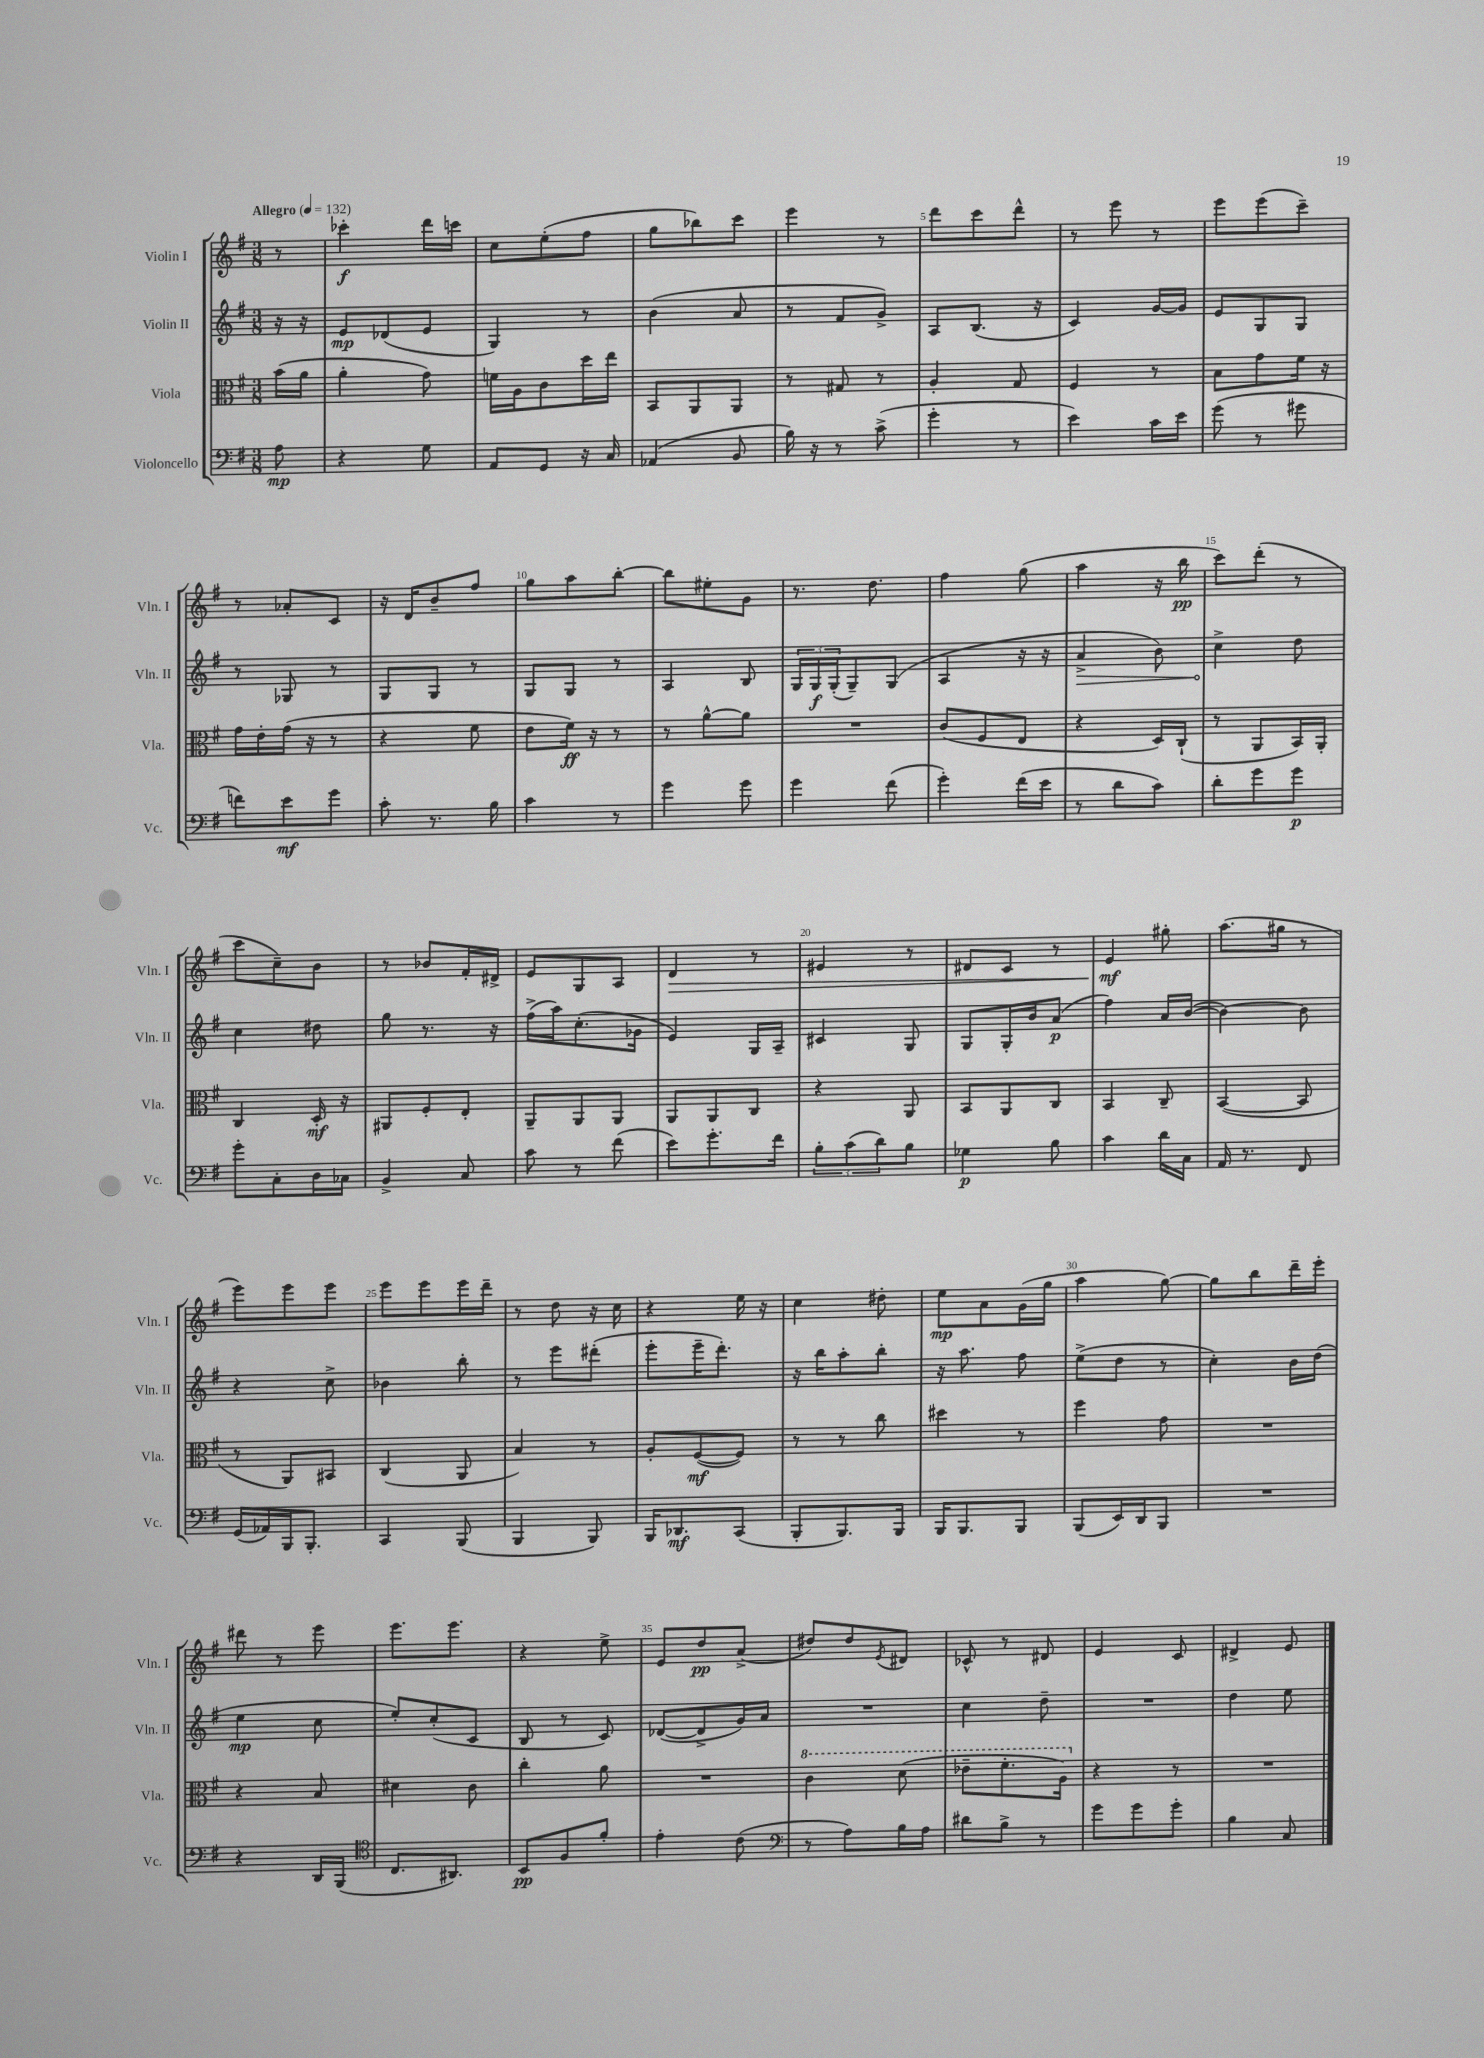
<<
\new StaffGroup <<
\new Staff = "s0" \with { instrumentName = "Violin I" shortInstrumentName = "Vln. I" } {
    \clef treble \key g \major \numericTimeSignature \time 3/8 \partial 8 \tempo "Allegro" 4 = 132
    r8 |
    ces'''4-.\f d'''16 c'''16 |
    c''8 e''8-.( fis''8 |
    g''8 bes''8) c'''8 |
    e'''4 r8 |
    d'''8 c'''8 d'''8-^ |
    r8 e'''8 r8 |
    e'''8 e'''8( c'''8--) |
    r8 aes'8-. c'8 |
    r16 d'16 b'8-- fis''8 |
    g''8 a''8 b''8~-. |
    b''8 eis''8-. g'8 |
    r8. d''8. |
    fis''4 g''8( |
    a''4 r16 b''16\pp |
    c'''8) d'''8-.( r8 |
    c'''8 c''8--) b'8 |
    r8 bes'8 fis'16-. dis'16-> |
    e'8 g8 a8 |
    d'4\> r8 |
    eis'4 r8 |
    dis'8 c'8 r8 |
    e'4\mf\! gis''8-. |
    a''8.( gis''16 r8 |
    e'''8) e'''8 e'''8 |
    e'''8 e'''8 e'''16 d'''16-- |
    r8 d''8 r16 c''16 |
    r4 e''16 r16 |
    c''4 dis''8-. |
    e''8\mp a'8 g'16( g''16 |
    a''4 g''8~) |
    g''8 b''8 d'''16-- e'''16-. |
    dis'''8 r8 e'''8 |
    e'''8. e'''8. |
    r4 e''8-> |
    e'8 d''8\pp a'8->( |
    dis''8) dis''8 \acciaccatura { e'8 } dis'8 |
    ces'8-^ r8 dis'8 |
    e'4 c'8 |
    dis'4-> e'8 \bar "|." |
}
\new Staff = "s1" \with { instrumentName = "Violin II" shortInstrumentName = "Vln. II" } {
    \clef treble \key g \major \numericTimeSignature \time 3/8 \partial 8
    r16 r16 |
    e'8\mp des'8( e'8 |
    g4) r8 |
    b'4( a'8 |
    r8 fis'8 g'8->) |
    a8 b8.( r16 |
    c'4) g'16~ g'16 |
    e'8 g8 g8 |
    r8 ges8 r8 |
    g8 g8 r8 |
    g8 g8 r8 |
    a4 b8 |
    \tuplet 3/2 { g16 g16\f g16-.( } g8--) g8( |
    a4 r16 r16 |
    \once \override Hairpin.circled-tip = ##t a'4->\> b'8) |
    c''4->\! d''8 |
    c''4 dis''8 |
    g''8 r8. r16 |
    fis''16->( a''16) c''8.-.( ges'16 |
    e'4) g16 a16-- |
    cis'4 g8 |
    g8 g16-. b'16 a'8\p( |
    fis''4) a'16 b'16~( |
    b'4~) b'8 |
    r4 c''8-> |
    bes'4 b''8-. |
    r8 e'''8 dis'''8-.( |
    e'''8-. e'''16-- d'''8.-.) |
    r16 b''16 a''8-. b''8-. |
    r16 a''8. fis''8 |
    e''8->( d''8 r8 |
    c''4-.) b'16 d''16( |
    e''4\mp c''8 |
    e''8-.) c''8-.( c'8 |
    b8 r8 c'8) |
    des'8~( des'8-> g'16) a'16 |
    R4. |
    c''4 d''8-- |
    R4. |
    d''4 e''8 \bar "|." |
}
\new Staff = "s2" \with { instrumentName = "Viola" shortInstrumentName = "Vla." } {
    \clef alto \key g \major \numericTimeSignature \time 3/8 \partial 8
    b'16( a'16 |
    a'4-. g'8) |
    f'16 a16 c'8 d''16 e''16 |
    b,8 a,8 a,8 |
    r8 gis8 r8 |
    a4-. g8 |
    fis4 r8 |
    b8 g'8 fis'16 r16 |
    g'16 e'16-. g'16( r16 r8 |
    r4 fis'8 |
    e'8 fis'16\ff) r16 r8 |
    r8 a'8~-^ a'8 |
    R4. |
    c'8( fis8 e8 |
    r4 d16) c16-!( |
    r8 a,8 b,16) a,16-. |
    c4 d16-.\mf r16 |
    ais,8 fis8-. e8-. |
    a,8-- a,8 a,8 |
    a,8 a,8 c8 |
    r4 a,8 |
    b,8 a,8 c8 |
    b,4 c8-- |
    b,4~( b,8 |
    r8 a,8) bis,8 |
    c4( a,8 |
    b4) r8 |
    a8-. fis8~\mf( fis8) |
    r8 r8 c''8 |
    dis''4 r8 |
    fis''4 g'8 |
    R4. |
    r4 b8 |
    dis'4 c'8 |
    c''4-. a'8 |
    R4. |
    \ottava #1 c''4 d''8( |
    ees''8-- fis''8.-. a'16) \ottava #0 |
    r4 r8 |
    R4. \bar "|." |
}
\new Staff = "s3" \with { instrumentName = "Violoncello" shortInstrumentName = "Vc." } {
    \clef bass \key g \major \numericTimeSignature \time 3/8 \partial 8
    a8\mp |
    r4 g8 |
    a,8 g,8 r16 c16 |
    aes,4( b,8 |
    b16) r16 r8 c'8->( |
    g'4-. r8 |
    e'4) c'16 e'16 |
    g'8( r8 gis'8 |
    f'8) e'8\mf g'8 |
    c'8-. r8. b16 |
    c'4 r8 |
    g'4 g'8 |
    g'4 fis'8( |
    g'4-.) fis'16( e'16 |
    r8 d'8 c'8) |
    d'8-. g'8 g'8\p |
    g'8-. c8-. d16 ces16 |
    b,4-> c8 |
    c'8 r8 fis'8( |
    e'8) g'8.-. fis'16 |
    \tuplet 3/2 { b8-. c'8( d'8) } b8 |
    ges4\p b8 |
    c'4 d'16 c16 |
    a,16 r8. fis,8 |
    g,16( aes,16) b,,16 b,,8.-. |
    c,4 b,,8( |
    b,,4 b,,8) |
    b,,16 des,8.\mf c,8( |
    b,,8-. b,,8.) b,,16 |
    b,,16 b,,8. b,,8 |
    b,,8( e,16) d,16 b,,8 |
    R4. |
    r4 d,16 b,,16( |
    \clef tenor c8. ais,8.) |
    b,8\pp fis8 fis'8-. |
    e'4-. c'8( |
    \clef bass r8 a8) b16 a16 |
    dis'8 b8-> r8 |
    g'8 g'8 g'8-. |
    b4 c8 \bar "|." |
}
>>
>>
\layout { \context { \Score \override BarNumber.break-visibility = ##(#f #t #t) barNumberVisibility = #(every-nth-bar-number-visible 5) } }
